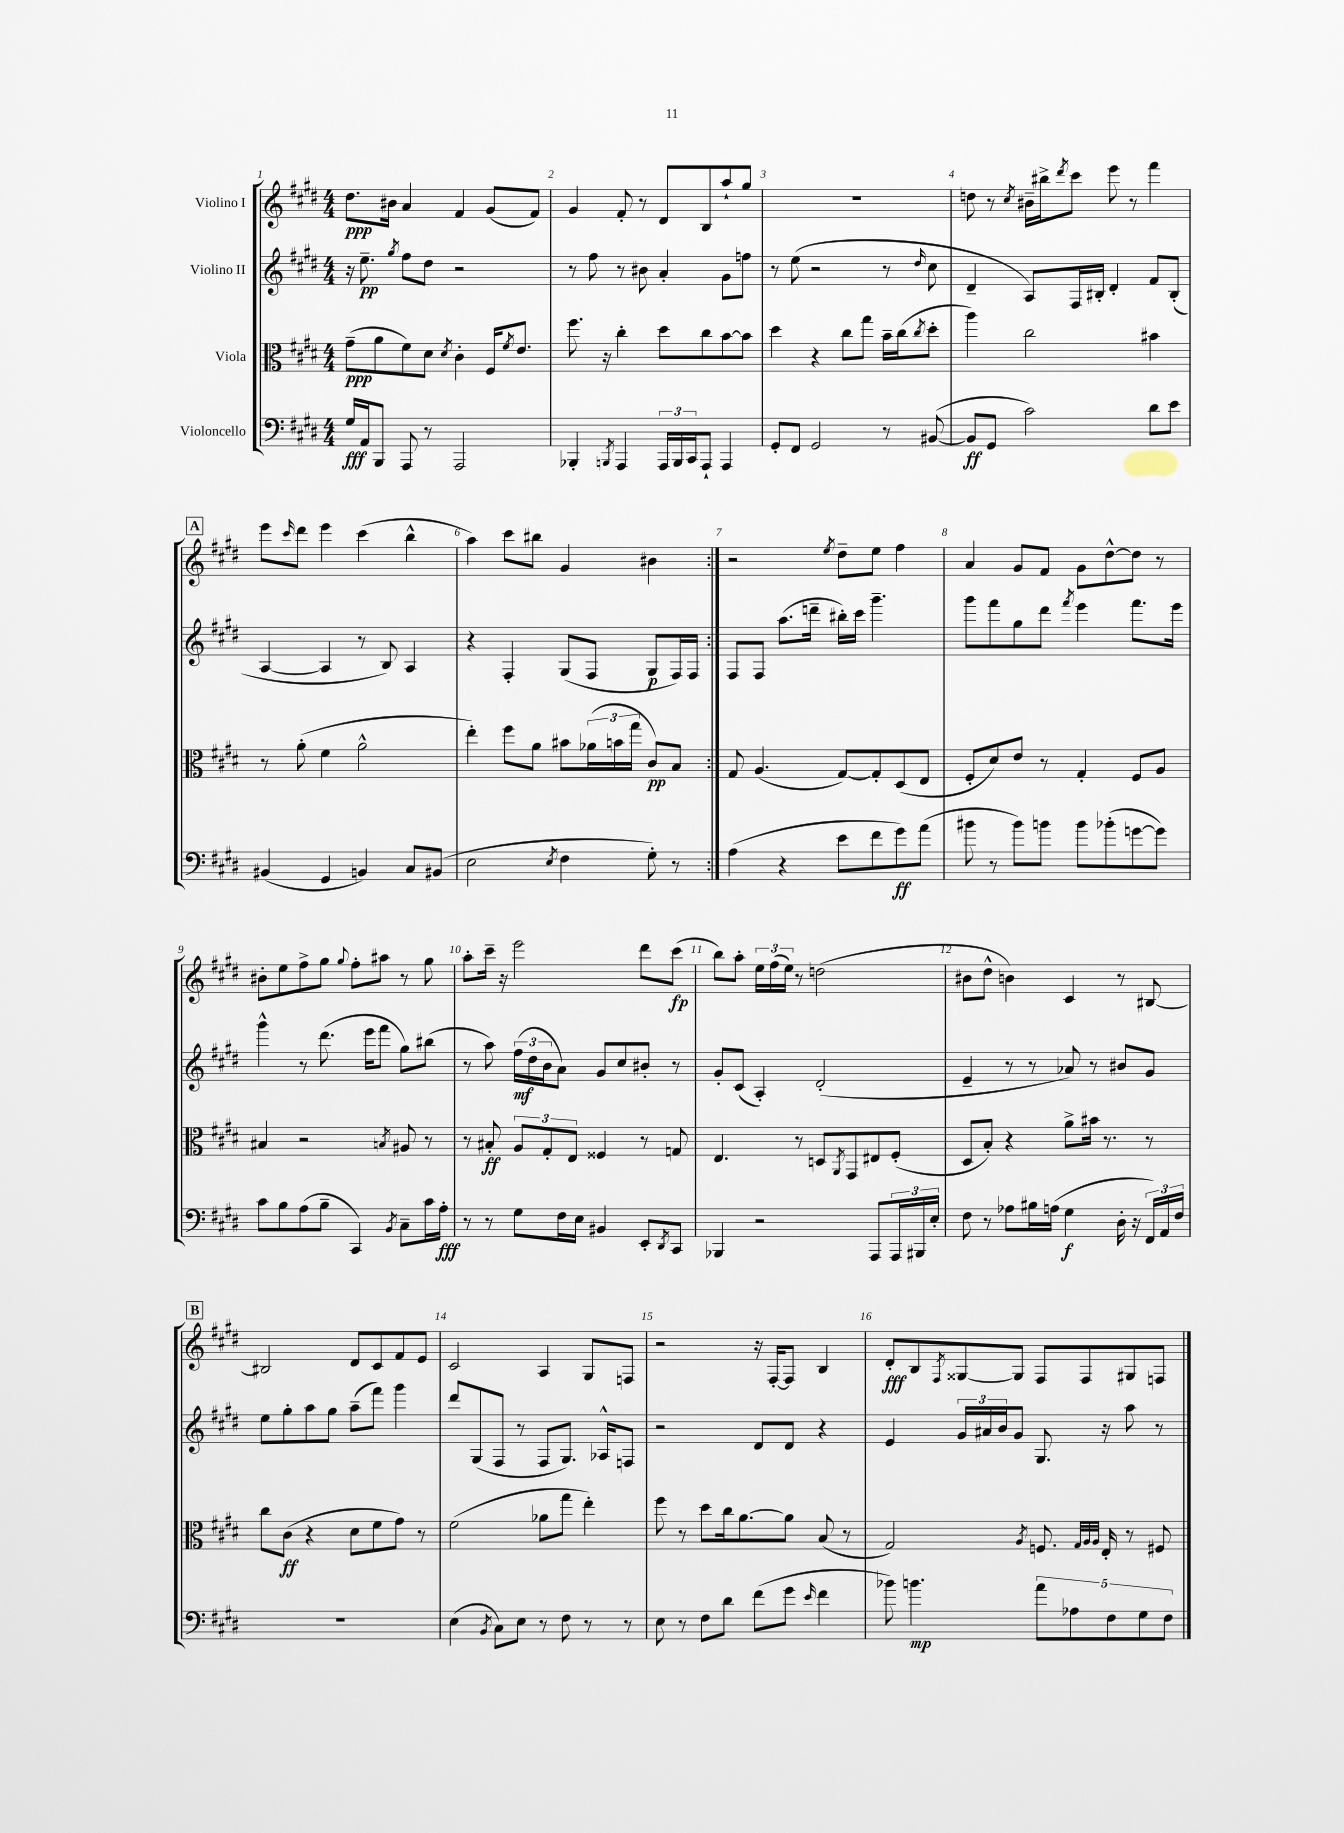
<<
\new StaffGroup <<
\new Staff = "s0" \with { instrumentName = "Violino I" } {
    \clef treble \key e \major \numericTimeSignature \time 4/4
    \repeat volta 2 { dis''8.\ppp bis'16 a'4 fis'4 gis'8( fis'8) |
    gis'4 fis'8-. r8 dis'8 b8 a''8-! gis''8 |
    R1 |
    d''8 r8 \acciaccatura { cis''8 } bis'16-- bis''16-> \acciaccatura { dis'''8 } cis'''8 e'''8 r8 fis'''4 |
    \mark \markup { \box "A" } e'''8 \grace { cis'''16 } dis'''8 e'''4 cis'''4( b''4-^ |
    a''4) cis'''8 bis''8 gis'4 bis'4 | }
    r2 \acciaccatura { e''8 } dis''8-- e''8 fis''4 |
    a'4 gis'8 fis'8 gis'8 dis''8~-^ dis''8 r8 |
    bis'8-. e''8 fis''8-> gis''8 \appoggiatura { gis''8 } fis''8-. ais''8 r8 gis''8 |
    a''8-. cis'''16-- r16 e'''2 dis'''8 cis'''8\fp( |
    b''8) a''8-. \tuplet 3/2 { e''16 fis''16( e''16) } r8 d''2( |
    bis'8 dis''8-^ b'4) cis'4 r8 bis8~ |
    \mark \markup { \box "B" } bis2 dis'8 cis'8 fis'8 e'8 |
    cis'2 a4 gis8 f8 |
    r2 r16 fis16~-. fis8 b4 |
    dis'8-.\fff b8 \acciaccatura { fis8 } gisis8~ gisis8 fis8 fis8 gis8 f8 \bar "|." |
}
\new Staff = "s1" \with { instrumentName = "Violino II" } {
    \clef treble \key e \major \numericTimeSignature \time 4/4
    \repeat volta 2 { r16 e''8.--\pp \acciaccatura { gis''8 } fis''8 dis''8 r2 |
    r8 fis''8 r8 bis'8 a'4-. gis'8 f''8 |
    r8 e''8( r2 r8 \grace { dis''16 } cis''8 |
    dis'4-- a8) fis16 bis16-. dis'4-. fis'8 bis8-.( |
    \mark \markup { \box "A" } a4~ a4 r8 b8) a4 |
    r4 fis4-. gis8( fis8 gis8\p fis16) fis16 | }
    fis8 fis8 a''8.( d'''16-- bis''16-.) cis'''16 gis'''4.-- |
    gis'''8 fis'''8 gis''8 dis'''8 \acciaccatura { fis'''8 } e'''4 fis'''8. e'''16 |
    gis'''4-^ r8 dis'''8.( e'''16 fis'''8 gis''8) bis''8( |
    r8 a''8) \tuplet 3/2 { fis''16\mf( dis''16 b'16 } a'8) gis'8 cis''8 bis'8-. r8 |
    gis'8-. cis'8( a4-.) dis'2-.( |
    e'4-- r8 r8 aes'8) r8 bis'8 gis'8 |
    \mark \markup { \box "B" } e''8 gis''8-. a''8 gis''8 a''8--( fis'''8) gis'''4 |
    dis'''8 gis8( fis8 r8 fis8 gis8.) aes16-^ f8 |
    r2 dis'8 dis'8 r4 |
    e'4 \tuplet 3/2 { gis'16 ais'16 b'16 } gis'8 gis8. r16 a''8 r8 \bar "|." |
}
\new Staff = "s2" \with { instrumentName = "Viola" } {
    \clef alto \key e \major \numericTimeSignature \time 4/4
    \repeat volta 2 { gis'8--\ppp( a'8 fis'8) dis'8 \acciaccatura { dis'8 } cis'4-. fis16 \acciaccatura { fis'8 } e'8. |
    fis''8. r16 cis''4-. dis''8 cis''8 b'8~ b'8 |
    dis''4 r4 cis''8 gis''8 b'16-- cis''16( \acciaccatura { cis''8 } dis''8-. |
    a''4) cis''2 bis'4 |
    \mark \markup { \box "A" } r8 a'8-.( fis'4 a'2-^ |
    e''4-.) fis''8 a'8 bis'8 \tuplet 3/2 { aes'16( b'16 gis''16 } cis'8\pp) b8 | }
    gis8 a4.( gis8~) gis8-. dis8( e8 |
    fis8-. dis'8) e'8 r8 gis4-. fis8 a8 |
    bis4 r2 \acciaccatura { b8 } ais8 r8 |
    r8 bis8-.\ff \tuplet 3/2 { a8 gis8-. e8 } fisis4 r8 g8 |
    e4. r8 d8 \acciaccatura { a,8 } gis,8 eis8 fis8-.( |
    dis8 b8-.) r4 a'8-> bis'16 r8. r8 |
    \mark \markup { \box "B" } cis''8 cis'8\ff( r4 dis'8 fis'8 gis'8) r8 |
    fis'2( aes'8 gis''8 e''4-.) |
    fis''8 r8 dis''8 cis''16 a'8.~ a'8 b8( r8 |
    gis2) \acciaccatura { a8 } f8. \grace { gis32 a32 a32 } e16-. r8 fis8 \bar "|." |
}
\new Staff = "s3" \with { instrumentName = "Violoncello" } {
    \clef bass \key e \major \numericTimeSignature \time 4/4
    \repeat volta 2 { gis16\fff a,16 b,,8 a,,8 r8 a,,2 |
    bes,,4-. \acciaccatura { b,,8 } a,,4 \tuplet 3/2 { a,,16 b,,16 cis,16 } a,,8-! a,,4 |
    gis,8-. fis,8 gis,2 r8 bis,8~( |
    bis,8\ff gis,8 cis'2) dis'8 e'8 |
    \mark \markup { \box "A" } bis,4( gis,4 b,4) cis8 bis,8( |
    e2 \acciaccatura { e8 } fis4 gis8-.) r8 | }
    a4( r4 e'8 fis'8 gis'8\ff) a'8( |
    bis'8 r8 bis'8) b'8 b'8 bes'8-.( g'8~ g'8) |
    cis'8 b8 a8( b8-- cis,4) \acciaccatura { b,8 } cis8-- cis'16 a16-.\fff |
    r8 r8 gis8 fis16 e16 bis,4 e,8-. \acciaccatura { dis,8 } cis,8 |
    bes,,4 r2 a,,8 \tuplet 3/2 { a,,16 bis,,16 e16-. } |
    fis8 r8 aes8 bis16 a16( gis4\f dis16-. r16 \tuplet 3/2 { fis,16) a,16 fis16 } |
    \mark \markup { \box "B" } R1 |
    e4( \acciaccatura { b,8 } cis8) e8 r8 fis8 r8 r8 |
    e8 r8 fis8 dis'8 fis'8( gis'8 \grace { e'16 } fis'4 |
    bes'8) b'4.\mp \tuplet 5/4 { a'8 aes8 fis8 gis8 fis8 } \bar "|." |
}
>>
>>
\layout { \context { \Score \override BarNumber.break-visibility = ##(#f #t #t) barNumberVisibility = #all-bar-numbers-visible } }
